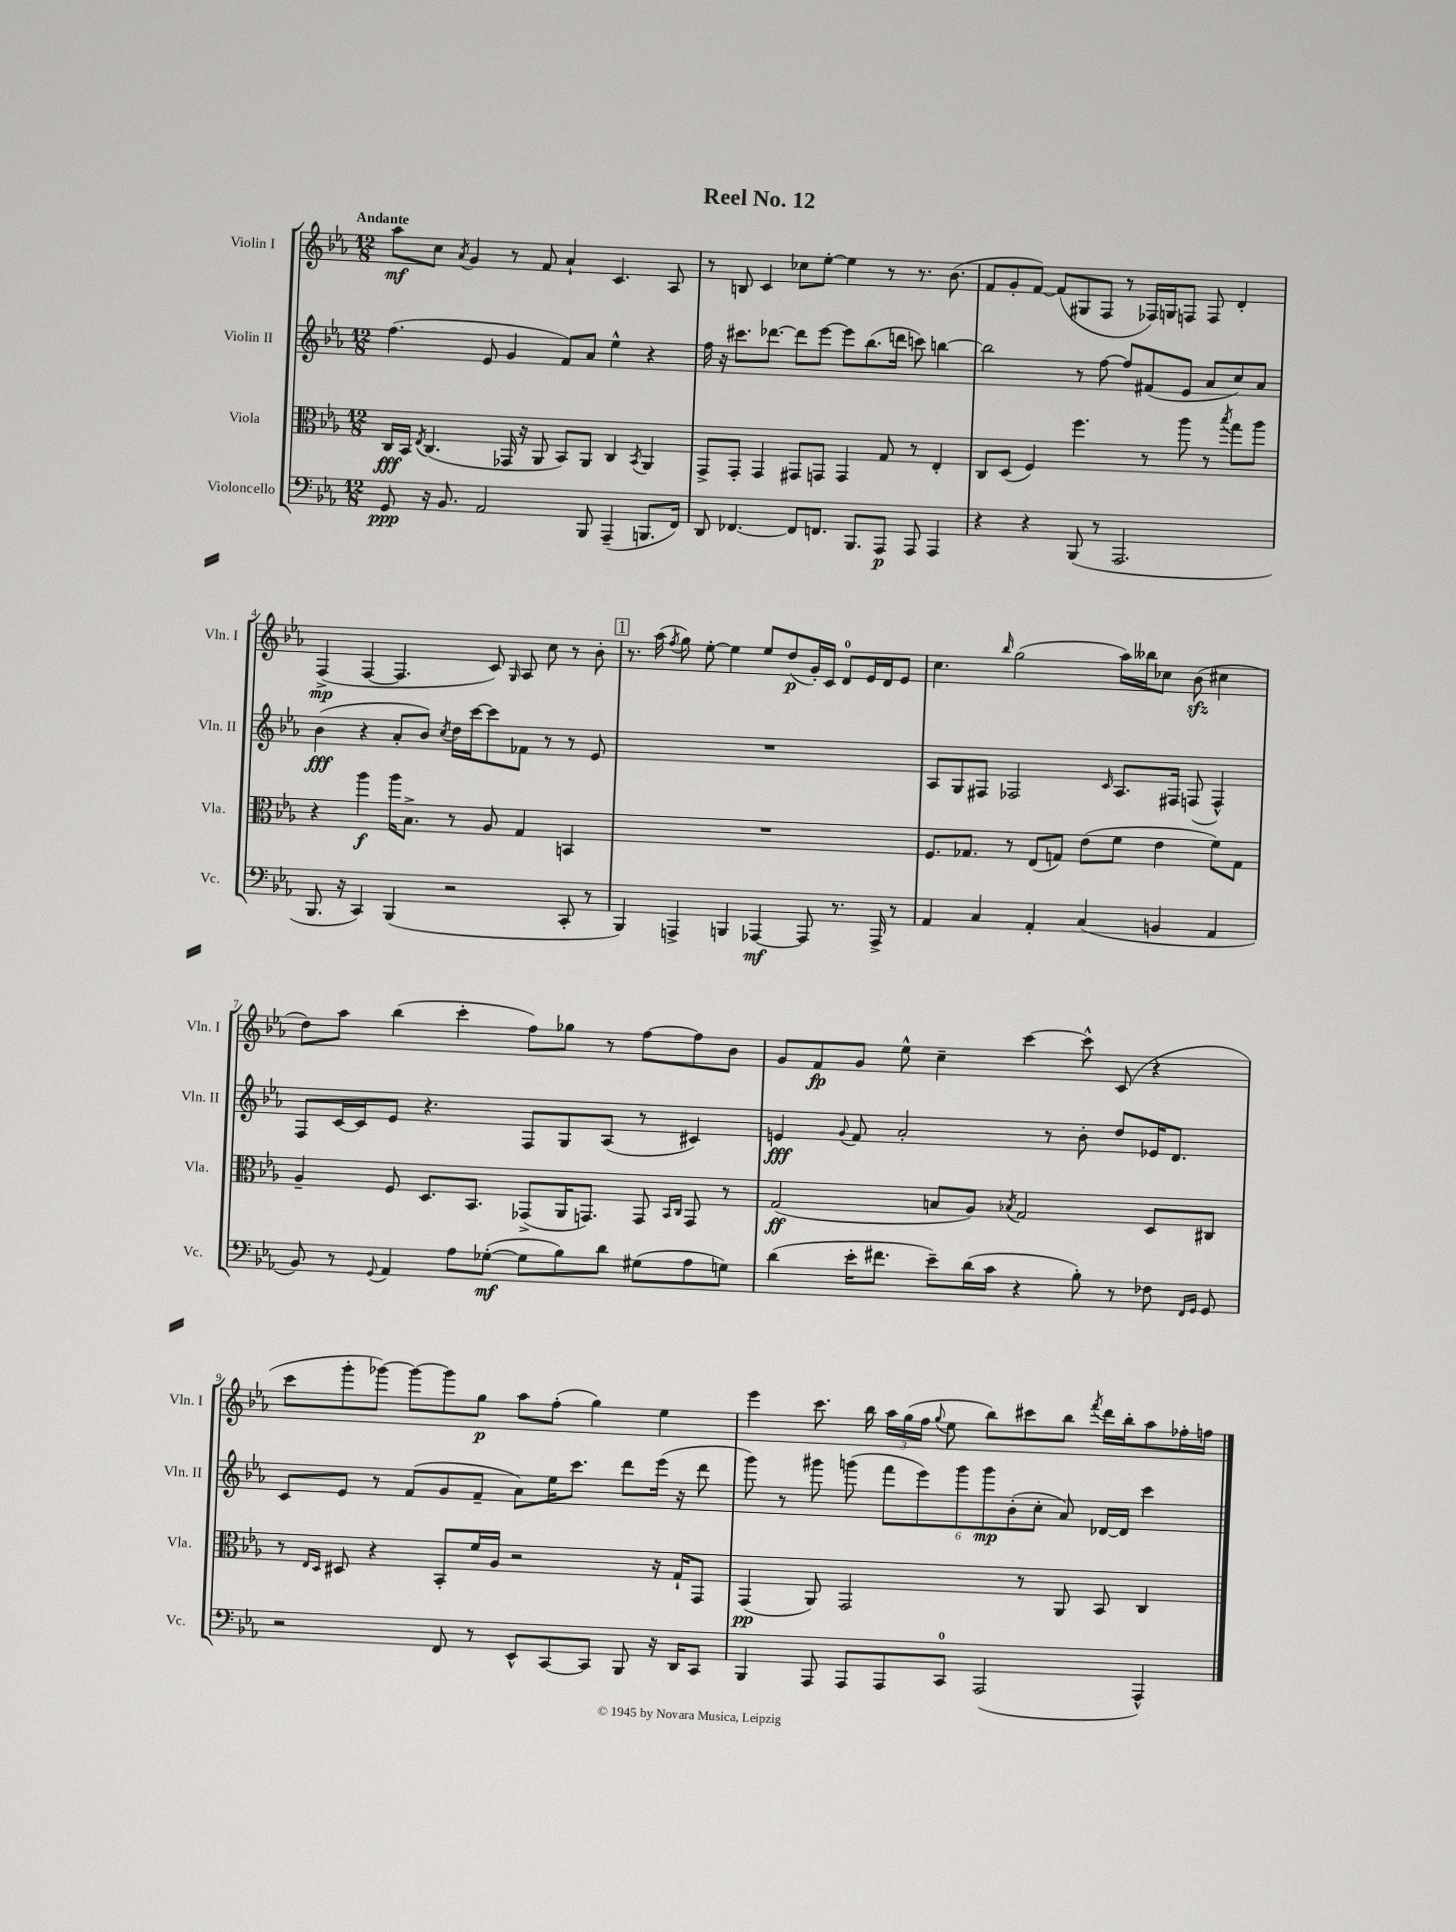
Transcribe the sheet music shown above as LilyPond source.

\header { title = "Reel No. 12" }
<<
\new StaffGroup <<
\new Staff = "s0" \with { instrumentName = "Violin I" shortInstrumentName = "Vln. I" } {
    \clef treble \key ees \major \numericTimeSignature \time 12/8 \tempo "Andante"
    \autoBeamOff aes''8[\mf c''8] \acciaccatura { aes'8 } g'4 r8 f'8 aes'4-! c'4. aes8 |
    r8 b8 c'4 ces''8[ ees''8]~-. ees''4 r8 r8. bes'8.( |
    f'8[ g'8-. f'8]~) f'8[( gis8 f8] r8 fes16[) g16 f8] f8 d'4-. |
    f4->\mp( f4~ f4. c'8) \grace { g16 } aes8 c''8 r8 bes'8-. |
    \mark \markup { \box "1" } r8. aes''16( \acciaccatura { f''8 } g''8) ees''8~-. ees''4 ees''8[ d''8\p( g'16-.) c'16] d'8[-0 ees'16 d'16 ees'8] |
    c''4. \grace { bes''16 } g''2( aes''16[) beses''16 ces''8] bes'8\sfz( cis''4 |
    d''8[) aes''8] bes''4( c'''4-. f''8[) ges''8] r8 f''8[~ f''8 bes'8] |
    g'8[ f'8\fp g'8] ees''8-^ c''4-- c'''4~ c'''8-^ c'8( r4 |
    c'''8[ g'''8-. ges'''8]~) ges'''8[~ ges'''8 g''8]\p aes''8[ f''8]-.( g''4) ees''4 |
    ees'''4 c'''8. bes''16 \tuplet 3/2 { aes''16[ g''16( f''16] } \appoggiatura { g''8 } ees''8 bes''8[) cis'''8 bes''8] \acciaccatura { f'''8 } d'''16[ bes''16-. aes''8 fes''16-. f''16] \bar "|." |
}
\new Staff = "s1" \with { instrumentName = "Violin II" shortInstrumentName = "Vln. II" } {
    \clef treble \key ees \major \numericTimeSignature \time 12/8
    \autoBeamOff f''4.( ees'8 g'4 f'8[) aes'8] ees''4-^ r4 |
    f''16 r16 cis'''8.[ des'''8.]~ des'''8[ ees'''8]~ ees'''8[ bes''8.( d'''16] c'''8) b''4~ |
    b''2 r8 f''8~ f''8[ fis'8( ees'8] aes'8[ c''8) aes'8] |
    bes'4\fff( r4 aes'8[-. bes'8]) \acciaccatura { c''8 } d''16[ c'''16~ c'''8 fes'8] r8 r8 ees'8 |
    \mark \markup { \box "1" } R1. |
    aes8[ g8 fis8] fes2 \grace { c'16 } aes8.[ fis16] f8( f4-^) |
    f8[ c'16~ c'16 ees'8] r4. f8[ g8 aes8]( r8 cis'4) |
    e'4\fff \appoggiatura { g'8 } f'8 aes'2-. r8 bes'8-. d''8[ ees'16 d'8.] |
    c'8[ ees'8] r8 f'8[( g'8 f'8]-- aes'8[) ees''16 c'''8.] d'''8[ ees'''16]( r16 d'''8 |
    g'''8) r8 gis'''8 g'''8( \tuplet 6/4 { f'''8[ ees'''8) g'''8 g'''8\mp bes'8-.( c''8]-. } aes'8) des'16[~ des'16] c'''4 \bar "|." |
}
\new Staff = "s2" \with { instrumentName = "Viola" shortInstrumentName = "Vla." } {
    \clef alto \key ees \major \numericTimeSignature \time 12/8
    \autoBeamOff c16[\fff bes,16] \acciaccatura { ees8 } c4.( ges,16 r16 aes,8 bes,8[) aes,8] c4 \acciaccatura { bes,8 } aes,4 |
    g,8[-> g,8]-. g,4 gis,8[ g,8] g,4 g8 r8 ees4-. |
    c8[ d8]( f4) f''4. r8 aes''8 r8 \acciaccatura { bes''8 } g''8[ aes''8] |
    r4 aes''4\f aes''16[ bes8.]-> r8 aes8 g4 b,4 |
    \mark \markup { \box "1" } R1. |
    f8.[ ges8.] r8 ees8[( g8]) ees'8[( f'8] ees'4 f'8[) g8] |
    aes4-- f8 d8.[ bes,8.] ges,8[->( aes,16 g,8.]) g,8 \grace { bes,16[ c16] } g,8 r8 |
    g2\ff( b8[ aes8]) \acciaccatura { bes8 } g2 d8[ cis8] |
    r8 \grace { ees16[ d16] } dis8 r4 bes,8[-. f'16 aes16] r2 r16 g16[-! g,8] |
    g,4\pp( aes,8) g,2 r8 aes,8 bes,8 c4 \bar "|." |
}
\new Staff = "s3" \with { instrumentName = "Violoncello" shortInstrumentName = "Vc." } {
    \clef bass \key ees \major \numericTimeSignature \time 12/8
    \autoBeamOff g,8\ppp r16 bes,8. aes,2 bes,,8 aes,,4--( b,,8.[ f,16]) |
    d,8 fes,4.~ fes,8[ f,8.] bes,,8.[ aes,,8]\p aes,,8 aes,,4 |
    r4 r4 bes,,8( r8 aes,,2. |
    bes,,8. r16 c,4) bes,,4( r2 c,8-. r8 |
    \mark \markup { \box "1" } bes,,4) a,,4-> b,,4 aes,,4~\mf aes,,8 r8. aes,,16-> r8 |
    aes,4 c4 aes,4-. c4( b,4 aes,4 |
    bes,8) r8 \appoggiatura { g,8 } aes,4 aes8[ ges8]~-.\mf( ges8[ bes8) d'8] gis8[( aes8 g8]) |
    d'4( ees'16[-. fis'8.] ees'8[--) d'16( c'16] r4 bes8-.) r8 fes8 \grace { f,16[ g,16] } g,8 |
    r2 f,8 r8 ees,8[-^ c,8~ c,8] bes,,8 r16 d,16[ c,8] |
    bes,,4 aes,,8 aes,,8[ aes,,8 c,8]-0 aes,,2( aes,,4-^) \bar "|." |
}
>>
>>
